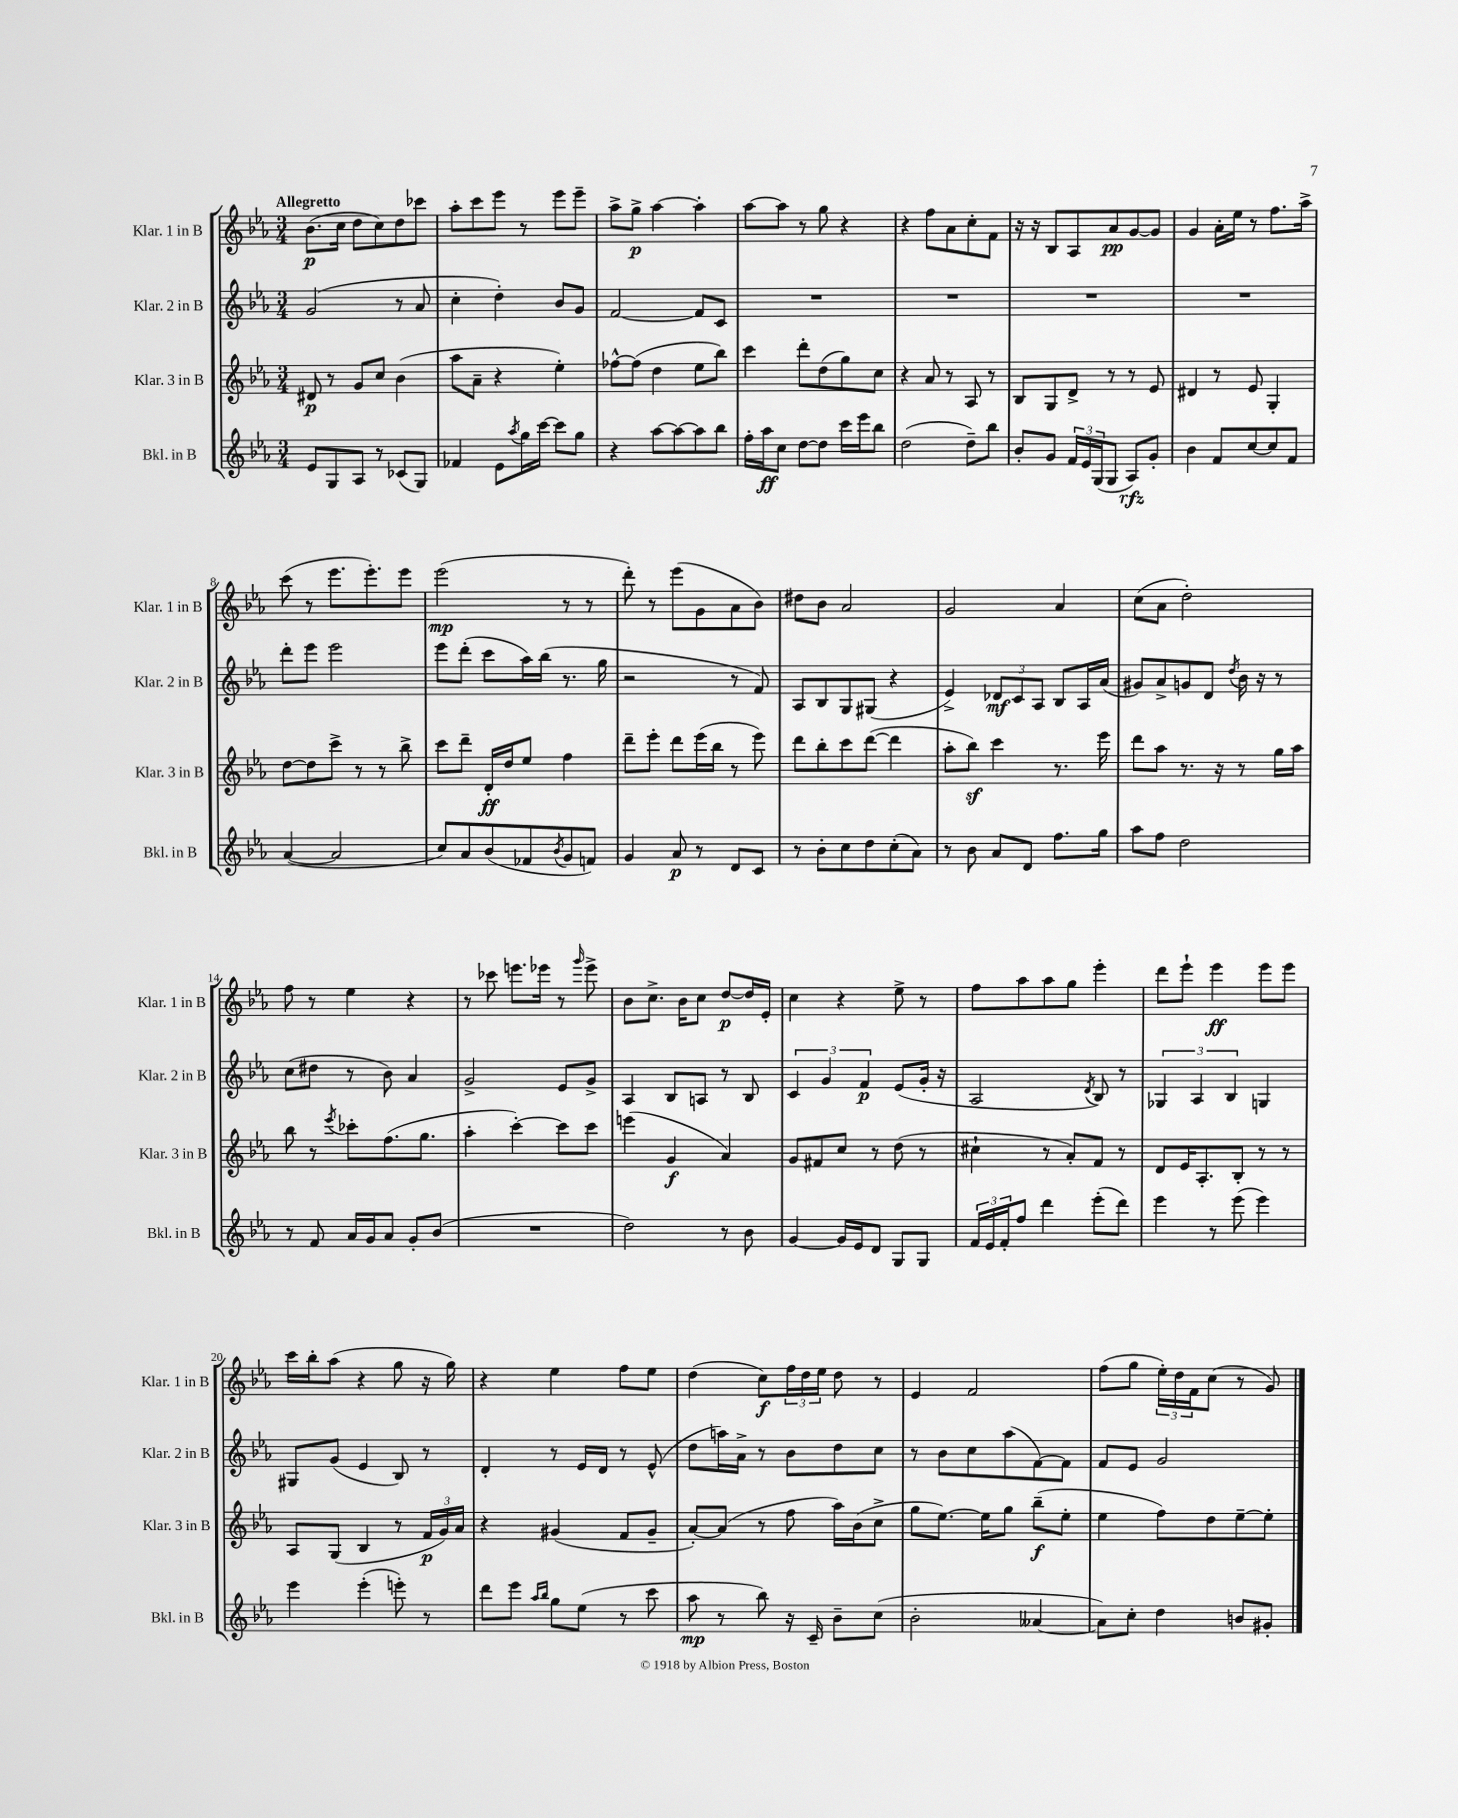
<<
\new StaffGroup <<
\new Staff = "s0" \with { instrumentName = "Klar. 1 in B" shortInstrumentName = "Klar. 1 in B" } {
    \clef treble \key ees \major \numericTimeSignature \time 3/4 \tempo "Allegretto"
    bes'8.\p( c''16 d''8 c''8) d''8 ces'''8 |
    aes''8-. c'''8 ees'''8 r8 ees'''8 ees'''8-- |
    aes''8-> g''8->\p aes''4~ aes''4-. |
    aes''8~ aes''8 r8 g''8 r4 |
    r4 f''8 aes'8 c''8-. f'8 |
    r16 r16 bes8 aes8 aes'8\pp g'8~ g'8 |
    g'4 aes'16-. ees''16 r8 f''8. aes''16-> |
    c'''8( r8 ees'''8. ees'''8.-.) ees'''8 |
    ees'''2\mp( r8 r8 |
    d'''8-.) r8 ees'''8( g'8 aes'8 bes'8) |
    dis''8 bes'8 aes'2 |
    g'2 aes'4 |
    c''8( aes'8 d''2-.) |
    f''8 r8 ees''4 r4 |
    r8 ces'''8 e'''8. ees'''16 r8 \grace { g'''16 } ees'''8-> |
    bes'8 c''8.-> bes'16 c''8 d''8~\p d''16 ees'16-. |
    c''4 r4 ees''8-> r8 |
    f''8 aes''8 aes''8 g''8 ees'''4-. |
    d'''8 ees'''8-! ees'''4\ff ees'''8 ees'''8 |
    c'''16 bes''16-. aes''8( r4 g''8 r16 g''16) |
    r4 ees''4 f''8 ees''8 |
    d''4( c''8\f) \tuplet 3/2 { f''16 d''16 ees''16 } d''8 r8 |
    ees'4 f'2 |
    f''8( g''8 \tuplet 3/2 { ees''16-.) d''16 f'16 } c''8( r8 g'8) \bar "|." |
}
\new Staff = "s1" \with { instrumentName = "Klar. 2 in B" shortInstrumentName = "Klar. 2 in B" } {
    \clef treble \key ees \major \numericTimeSignature \time 3/4
    g'2( r8 aes'8 |
    c''4-. d''4-.) bes'8 g'8 |
    f'2~ f'8 c'8 |
    R2. |
    R2. |
    R2. |
    R2. |
    d'''8-. ees'''8 ees'''2 |
    ees'''8 d'''8-.( c'''8 aes''16) bes''16( r8. g''16 |
    r2 r8 f'8) |
    aes8 bes8 g8 gis8( r4 |
    ees'4->) \tuplet 3/2 { des'8\mf c'8 aes8 } bes8 aes16 aes'16( |
    gis'8) aes'8-> g'8 d'8 \acciaccatura { d''8 } bes'16 r16 r8 |
    c''8( dis''8 r8 bes'8) aes'4 |
    g'2-> ees'8 g'8-> |
    aes4 bes8 a8 r8 bes8 |
    \tuplet 3/2 { c'4 g'4 f'4\p } ees'8( g'16-. r16 |
    aes2 \acciaccatura { d'8 } bes8) r8 |
    \tuplet 3/2 { ges4 aes4 bes4 } g4 |
    gis8 g'8( ees'4 bes8) r8 |
    d'4-. r8 ees'16 d'16 r8 ees'8-^( |
    d''8 a''16) aes'16-> r8 bes'8 d''8 c''8 |
    r8 bes'8 c''8 aes''8( f'8~) f'8 |
    f'8 ees'8 g'2 \bar "|." |
}
\new Staff = "s2" \with { instrumentName = "Klar. 3 in B" shortInstrumentName = "Klar. 3 in B" } {
    \clef treble \key ees \major \numericTimeSignature \time 3/4
    dis'8\p r8 g'8 c''8 bes'4( |
    aes''8 aes'8-- r4 ees''4-.) |
    fes''8~-^ fes''8( d''4 ees''8 bes''8) |
    c'''4 d'''8-. d''8( g''8) c''8 |
    r4 aes'8 r8 aes8 r8 |
    bes8 g8 d'8-> r8 r8 ees'8 |
    dis'4 r8 ees'8 g4-. |
    d''8~ d''8 c'''8-> r8 r8 bes''8-> |
    c'''8 d'''8-- d'16-.\ff d''16 ees''8 f''4 |
    d'''8-- ees'''8-. d'''8 ees'''16( bes''16 r8 ees'''8) |
    d'''8 bes''8-. c'''8 d'''8~( d'''4 |
    aes''8-. bes''8\sf) c'''4 r8. ees'''16 |
    d'''8 aes''8 r8. r16 r8 g''16 aes''16 |
    bes''8 r8 \acciaccatura { ees'''8 } ces'''8-. f''8.( g''8. |
    aes''4-. c'''4~-.) c'''8 c'''8 |
    e'''4( g'4\f aes'4) |
    g'8 fis'8 c''8 r8 d''8( r8 |
    cis''4-! r8 aes'8-.) f'8 r8 |
    d'8 ees'16 aes8.-. bes8-. r8 r8 |
    aes8 g8( bes4 r8 \tuplet 3/2 { f'16\p g'16) aes'16 } |
    r4 gis'4( f'8 gis'8-- |
    aes'8~-.) aes'8( r8 f''8 aes''16) bes'16( c''8-> |
    g''8 ees''8.~) ees''16 g''8 bes''8--\f( ees''8-. |
    ees''4 f''8) d''8 ees''8~-- ees''8-. \bar "|." |
}
\new Staff = "s3" \with { instrumentName = "Bkl. in B" shortInstrumentName = "Bkl. in B" } {
    \clef treble \key ees \major \numericTimeSignature \time 3/4
    ees'8 g8 aes8 r8 ces'8( g8) |
    fes'4 ees'8 \acciaccatura { aes''8 } g''16 c'''16~ c'''8 g''8 |
    r4 aes''8~ aes''8~ aes''8 bes''8 |
    f''16-. aes''16\ff c''8 d''8~ d''8 c'''16 ees'''16 bes''8 |
    d''2( d''8--) bes''8 |
    bes'8-. g'8 \tuplet 3/2 { f'16 ees'16 g16( } g8 aes8\rfz) g'8-. |
    bes'4 f'8 c''8~ c''8 f'8 |
    aes'4~( aes'2 |
    c''8) aes'8 bes'8( fes'8 \acciaccatura { bes'8 } g'8 f'8) |
    g'4 aes'8\p r8 d'8 c'8 |
    r8 bes'8-. c''8 d''8 c''8-.( aes'8) |
    r8 bes'8 aes'8 d'8 f''8. g''16 |
    aes''8 f''8 d''2 |
    r8 f'8 aes'16 g'16 aes'8 g'8-. bes'8( |
    R2. |
    d''2) r8 bes'8 |
    g'4~ g'16 ees'16 d'8 g8 g8 |
    \tuplet 3/2 { f'16 ees'16 f'16-. } f''8 d'''4 ees'''8-.( d'''8) |
    ees'''4 r8 ees'''8( ees'''4) |
    ees'''4 ees'''4-.( e'''8-.) r8 |
    d'''8 ees'''8 \grace { aes''16 bes''16 } g''8 ees''8( r8 c'''8 |
    aes''8\mp r8 bes''8) r16 c'16-- bes'8-- c''8( |
    bes'2-. aeses'4~ |
    aeses'8) c''8-. d''4 b'8 gis'8-. \bar "|." |
}
>>
>>
